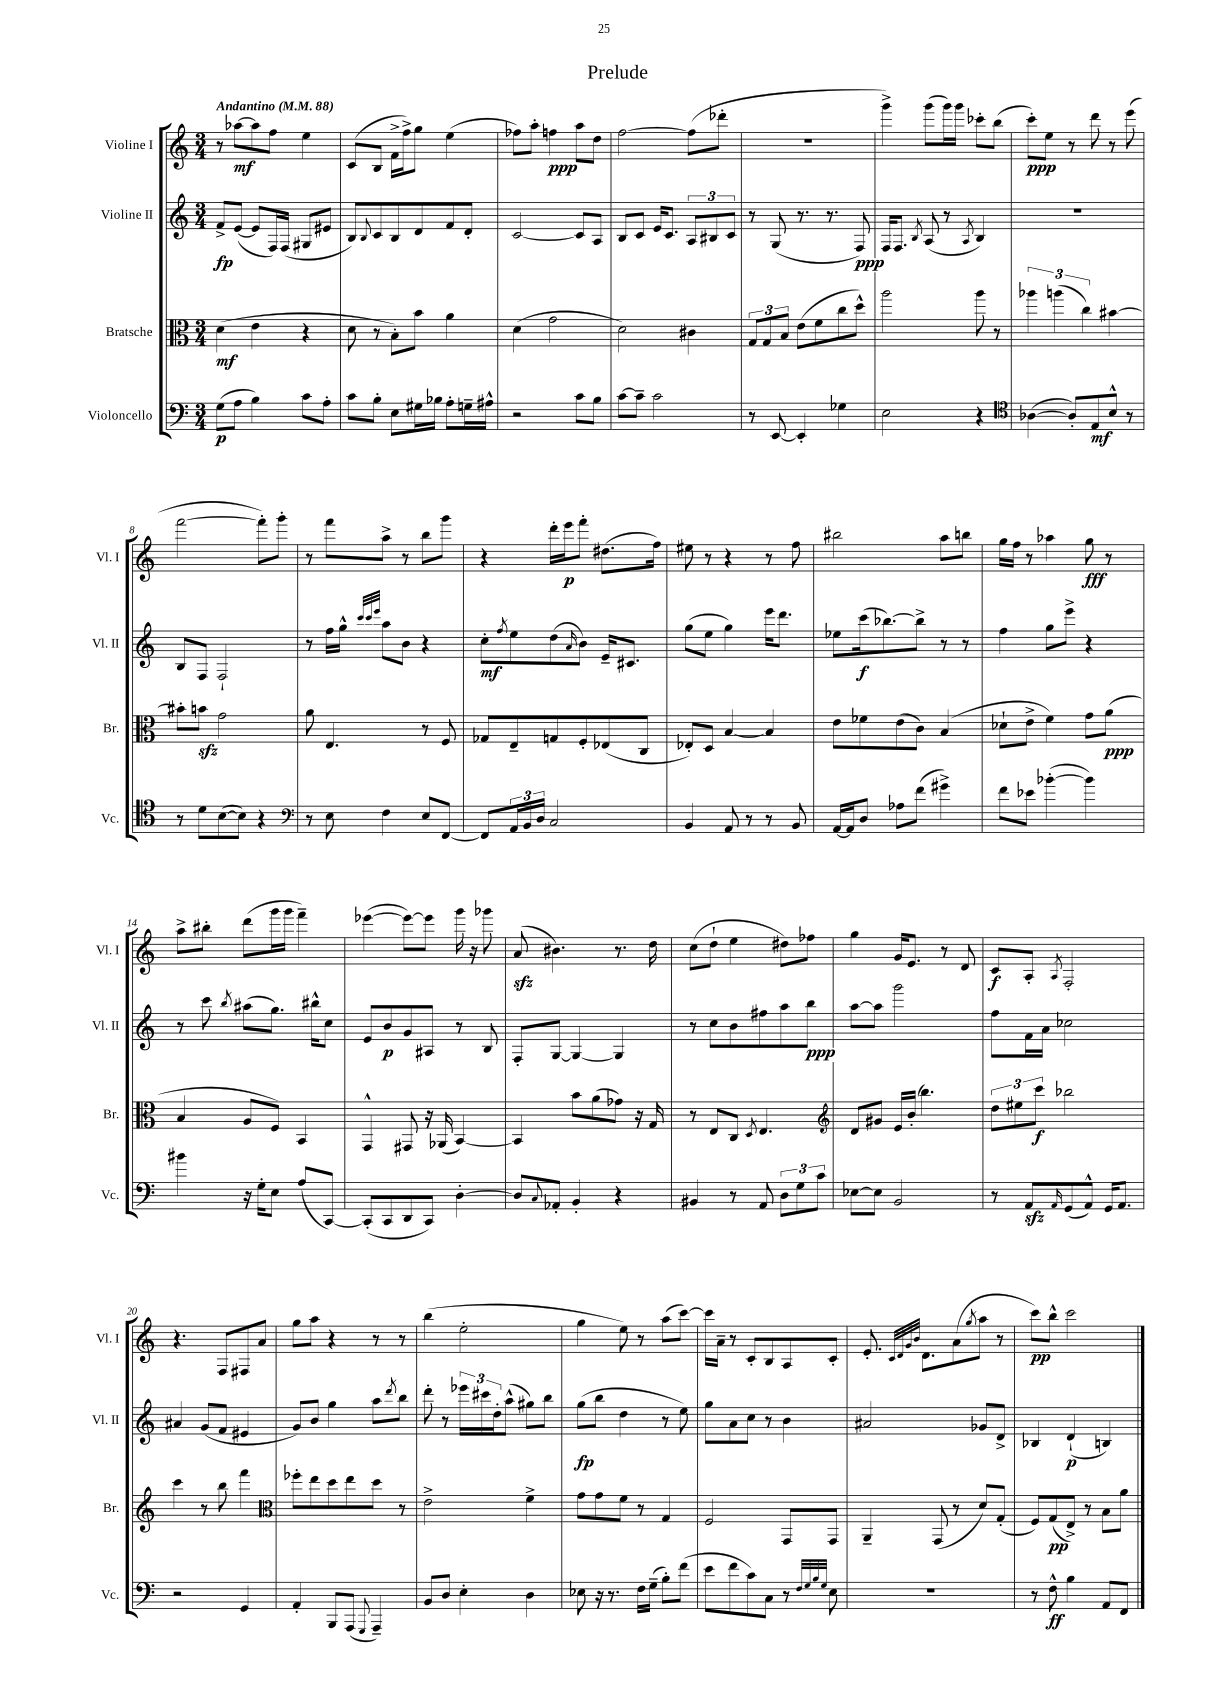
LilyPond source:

\header { title = "Prelude" }
<<
\new StaffGroup <<
\new Staff = "s0" \with { instrumentName = "Violine I" shortInstrumentName = "Vl. I" } {
    \clef treble \key c \major \numericTimeSignature \time 3/4 \tempo "Andantino" 4 = 88
    r8 aes''8~\mf aes''8 f''8 e''4 |
    c'8( b8 f'16-> f''16->) g''8 e''4( |
    fes''8) a''8-. f''4\ppp a''8 d''8 |
    f''2~ f''8( des'''8-. |
    R2. |
    g'''4->) g'''8( g'''16) g'''16 ces'''8-. b''8( |
    c'''8-.\ppp) e''8 r8 d'''8 r8 e'''8( |
    f'''2~ f'''8-.) g'''8-. |
    r8 f'''8 a''8-> r8 b''8 g'''8 |
    r4 d'''16-. e'''16\p f'''8-. dis''8.( f''16) |
    eis''8 r8 r4 r8 f''8 |
    bis''2 a''8 b''8 |
    g''16 f''16 r8 aes''4 g''8\fff r8 |
    a''8-> bis''8-. d'''8( g'''16 g'''16 f'''4--) |
    ees'''4~( ees'''8~) ees'''8 g'''16 r16 ges'''8 |
    a'8\sfz( bis'4.) r8. d''16 |
    c''8( d''8-! e''4 dis''8) fes''8 |
    g''4 g'16 e'8. r8 d'8 |
    c'8\f a8-. \acciaccatura { a8 } f2-. |
    r4. f8 fis8 a'8 |
    g''8 a''8 r4 r8 r8 |
    b''4( e''2-. |
    g''4 e''8) r8 a''8( c'''8~) |
    c'''16 a'16-- r8 c'8-. b8 a8 c'8-. |
    e'8.-. \grace { c'32 d'32 g'32 b'32 } d'8. a'8( \acciaccatura { g''8 } a''8 r8 |
    c'''8\pp) b''8-^ c'''2 \bar "|." |
}
\new Staff = "s1" \with { instrumentName = "Violine II" shortInstrumentName = "Vl. II" } {
    \clef treble \key c \major \numericTimeSignature \time 3/4
    f'8->\fp e'8~( e'8 f16) f16( gis8 eis'8 |
    b8) \appoggiatura { b8 } c'8 b8 d'8 f'8 d'8-. |
    c'2~ c'8 a8 |
    b8 c'8 e'16 c'8. \tuplet 3/2 { a8 bis8 c'8 } |
    r8 g8( r8. r8. f8\ppp) |
    f16 f8. \acciaccatura { b8 } a8( r8 \acciaccatura { a8 } b4) |
    R2. |
    b8 f8 f2-! |
    r8 f''16 g''16-^ \grace { c'''32 c'''32 e'''32 } a''8 b'8 r4 |
    c''8-.\mf \acciaccatura { f''8 } e''8 d''8( \grace { a'16 } b'8) e'16-- cis'8. |
    g''8( e''8 g''4) e'''16 d'''8. |
    ees''8 c'''16\f( bes''8.~) bes''8-> r8 r8 |
    f''4 g''8 e'''8-> r4 |
    r8 c'''8 \acciaccatura { b''8 } ais''8( g''8.) bis''16-^ c''8 |
    e'8 b'8\p g'8 ais8 r8 b8 |
    f8-. g8~ g4~ g4 |
    r8 c''8 b'8 fis''8 a''8 b''8\ppp |
    a''8~ a''8 g'''2 |
    f''8 f'16 a'16 ces''2 |
    ais'4 g'8( f'8 eis'4 |
    g'8) b'8 g''4 a''8 \acciaccatura { d'''8 } b''8 |
    d'''8-. r8 \tuplet 3/2 { ees'''16 cis'''16 d''16-. } a''8-^( gis''8) b''8 |
    g''8\fp( b''8 d''4 r8 e''8) |
    g''8 a'8 c''8 r8 b'4 |
    ais'2 ges'8 d'8-> |
    bes4 d'4-!\p( b4) \bar "|." |
}
\new Staff = "s2" \with { instrumentName = "Bratsche" shortInstrumentName = "Br." } {
    \clef alto \key c \major \numericTimeSignature \time 3/4
    d'4\mf( e'4 r4 |
    d'8 r8 b8-.) b'8 a'4 |
    d'4( g'2 |
    d'2) cis'4 |
    \tuplet 3/2 { g8 g8 b8 } e'8( f'8 c''8 d''8-^) |
    a''2 a''8 r8 |
    \tuplet 3/2 { aes''4 a''4( c''4) } bis'4~ |
    bis'8-. b'8\sfz g'2 |
    a'8 e4. r8 f8 |
    ges8 e8-- g8 f8-. ees8( c8 |
    ees8-.) d8 b4~ b4 |
    e'8 fes'8 e'8( c'8) b4( |
    des'8-! e'8-> f'4) g'8 a'8\ppp( |
    b4 a8 f8) b,4 |
    g,4-^ gis,8 r16 aes,16( b,4~) |
    b,4 b'8 a'8( ges'8) r16 g16 |
    r8 e8 c8 \acciaccatura { d8 } e4. |
    \clef treble d'8 gis'8 e'16 b'16-.( b''4.) |
    \tuplet 3/2 { d''8 eis''8 c'''8\f } bes''2 |
    c'''4 r8 b''8 f'''4 |
    \clef alto fes''8-. e''8 d''8 e''8 d''8 r8 |
    e'2-> f'4-> |
    g'8 g'8 f'8 r8 g4 |
    f2 g,8 g,8 |
    a,4-- g,8( r8 d'8) g8-.( |
    f8) g8\pp( e8->) r8 b8 a'8 \bar "|." |
}
\new Staff = "s3" \with { instrumentName = "Violoncello" shortInstrumentName = "Vc." } {
    \clef bass \key c \major \numericTimeSignature \time 3/4
    g8\p( a8 b4) c'8 a8-. |
    c'8 b8-. e8 gis16 bes16 a8-. g16-- ais16-^ |
    r2 c'8 b8 |
    c'8~ c'8-- c'2 |
    r8 e,8~ e,4-. ges4 |
    e2 r4 |
    \clef tenor aes4~( aes8-.) e8\mf b8-^ r8 |
    r8 d'8 b8~( b8) r4 |
    \clef bass r8 e8 f4 e8 f,8~ |
    f,8 \tuplet 3/2 { a,16 b,16 d16 } c2 |
    b,4 a,8 r8 r8 b,8 |
    a,16~ a,16 d8 aes8 f'8( gis'4->) |
    f'8 ees'8 bes'4~-.( bes'4) |
    bis'4 r16 g16-. e8 a8( c,8~) |
    c,8-.( c,8 d,8 c,8) d4~-. |
    d8 \appoggiatura { c8 } aes,8-. b,4-. r4 |
    bis,4 r8 a,8 \tuplet 3/2 { d8 g8 c'8 } |
    ees8~ ees8 b,2 |
    r8 a,8\sfz \grace { a,16 } g,8( a,8-^) g,16 a,8. |
    r2 g,4 |
    a,4-. b,,8 a,,8( \appoggiatura { g,,8 } a,,4--) |
    b,8 d8 e4-. d4 |
    ees8 r16 r8. f16 g16--( b8-.) f'8( |
    e'8 f'8 c'8) c8 r8 \grace { f32 g32 b32 g32 } e8 |
    R2. |
    r8 f8-^\ff b4 a,8 f,8 \bar "|." |
}
>>
>>
